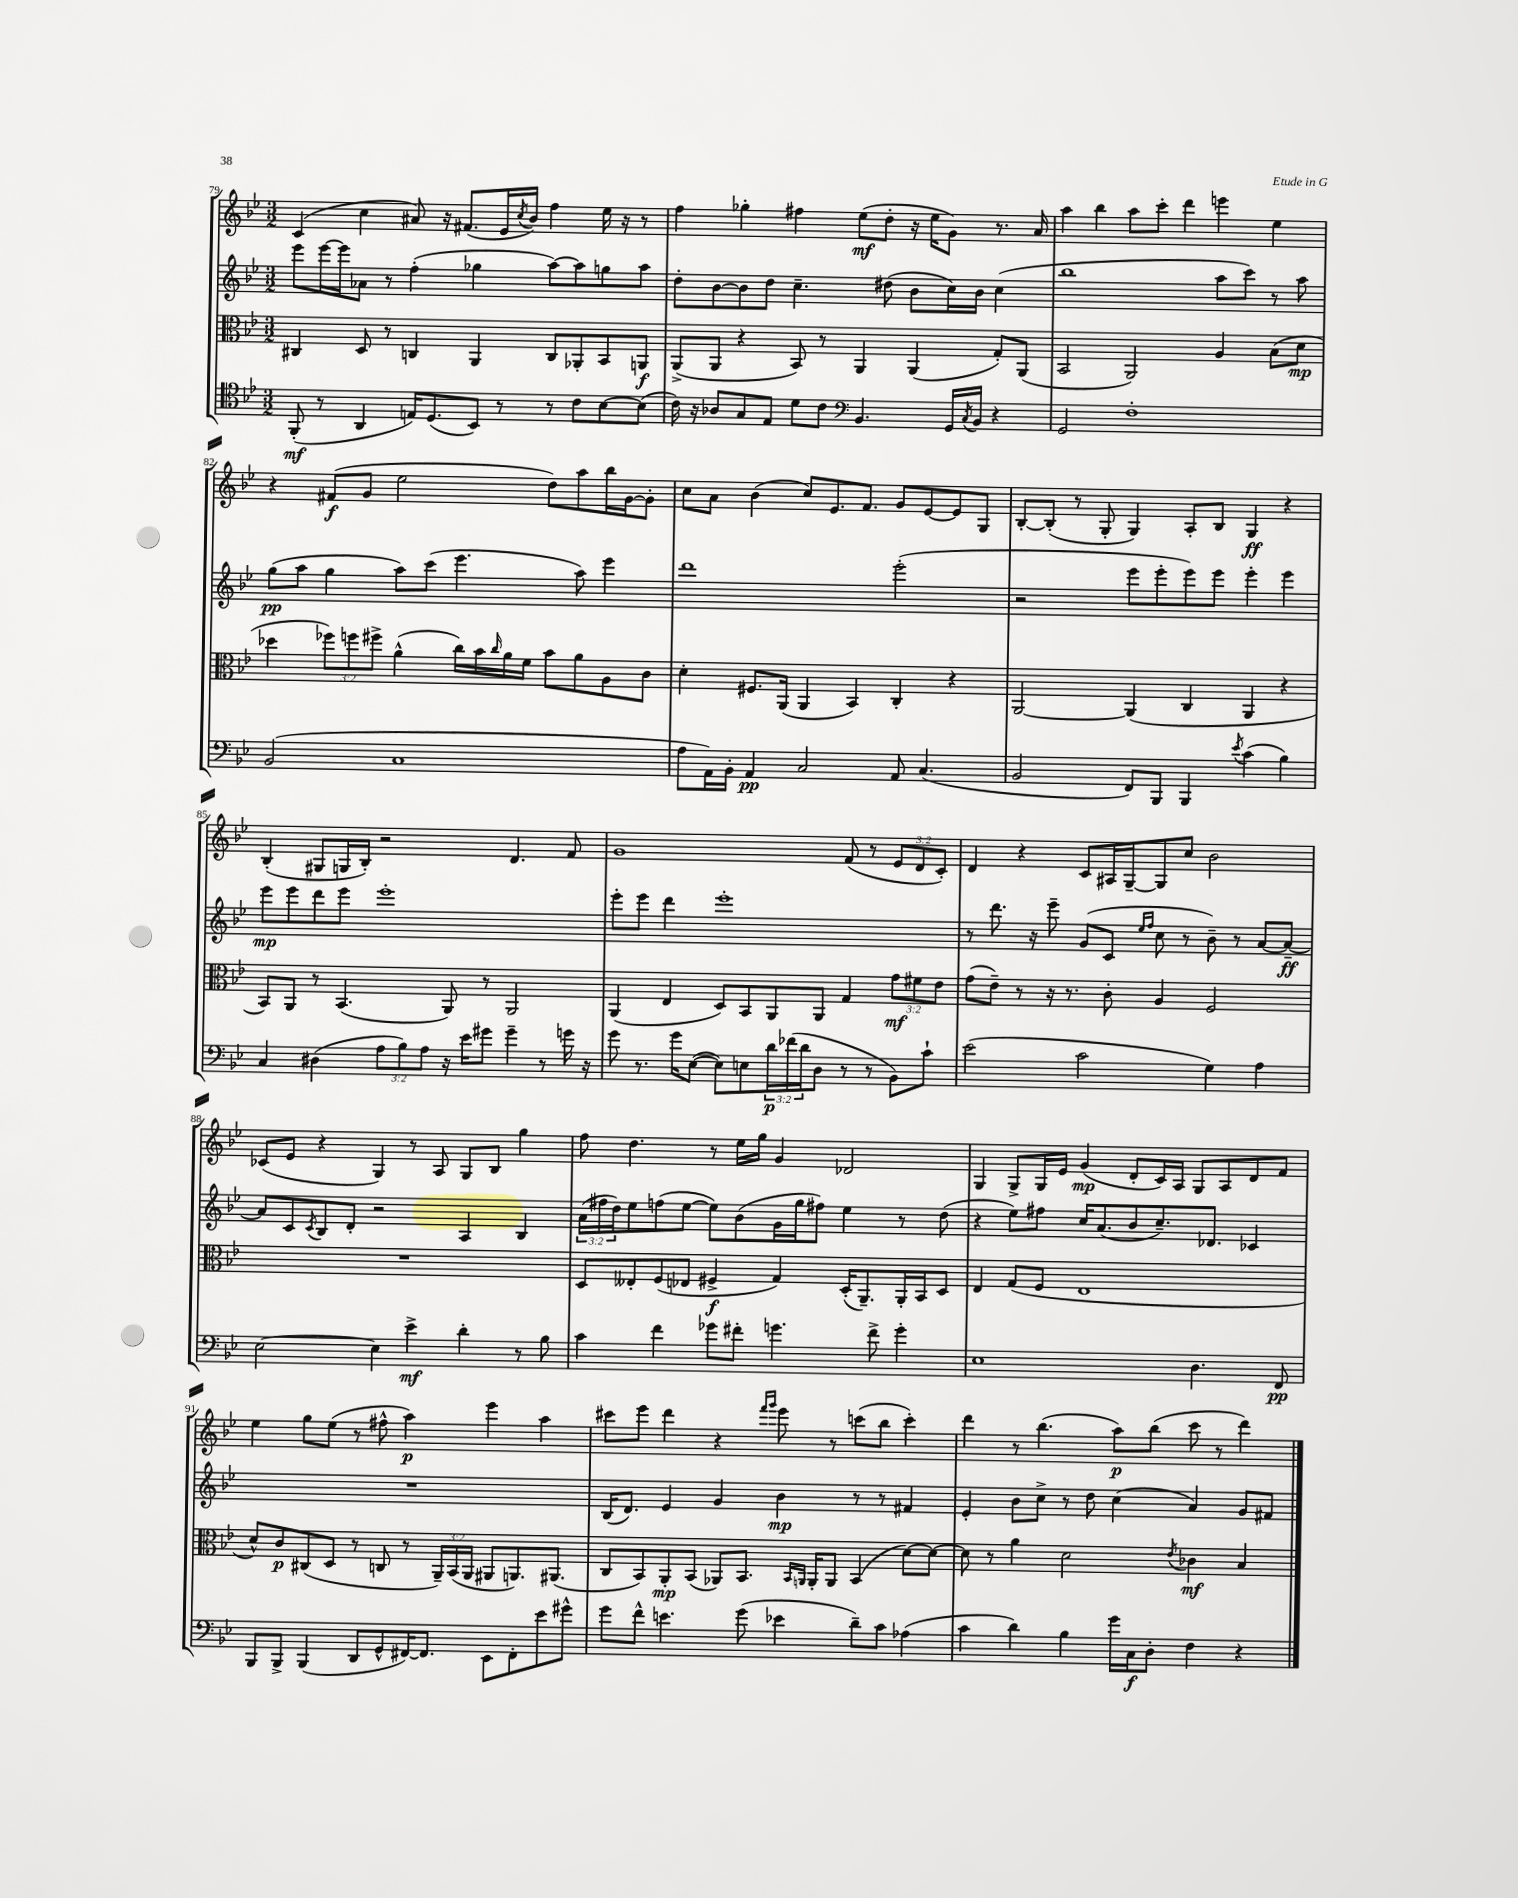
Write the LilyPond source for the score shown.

<<
\new StaffGroup <<
\new Staff = "s0" {
    \clef treble \key bes \major \numericTimeSignature \time 3/2 \override Staff.TupletNumber.text = #tuplet-number::calc-fraction-text
    c'4( c''4 ais'8) r16 fis'8.( ees'16 \acciaccatura { c''8 } bes'16) f''4 ees''16 r16 r8 |
    f''4 ges''4-. fis''4 ees''8\mf( d''8-. r16 ees''16 g'8) r8. a'16 |
    a''4 bes''4 a''8 c'''8-. d'''4 e'''4 ees''4 |
    r4 fis'8\f( g'8 ees''2 d''8) a''8 bes''16 g'16~ g'8-. |
    c''8 a'8 bes'4( c''8) ees'8. f'8. g'8 ees'8~ ees'8 g8 |
    bes8~-. bes8-.( r8 g8-. g4) a8-. bes8 g4\ff r4 |
    bes4-.( gis8 g16 bes16-.) r2 d'4. f'8 |
    g'1 f'8( r8 \tuplet 3/2 { ees'8 d'8 c'8-.) } |
    d'4 r4 c'8 ais16 g16~-- g8 c''8 bes'2 |
    ces'8( ees'8 r4 g4) r8 a8 g8 bes8 g''4 |
    f''8 d''4. r8 ees''16 g''16 g'4 des'2 |
    g4 g8-> g16 ees'16 g'4\mp( d'8-. c'16) a16 g8 a8 d'8 f'8 |
    ees''4 g''8 ees''8( r8 fis''8-^ a''4\p) ees'''4 a''4 |
    cis'''8 ees'''8 d'''4 r4 \grace { f'''16 g'''16 } ees'''8 r8 c'''8( bes''8 c'''4-.) |
    d'''4 r8 bes''4.( a''8\p) bes''8( c'''8 r8 d'''4) \bar "|." |
}
\new Staff = "s1" {
    \clef treble \key bes \major \numericTimeSignature \time 3/2 \override Staff.TupletNumber.text = #tuplet-number::calc-fraction-text
    ees'''8 ees'''16~ ees'''16 aes'8 r8 f''4-.( ges''4 a''8~) a''8 g''8 a''8 |
    d''8-. bes'8~ bes'8 d''8 c''4.-- dis''8( bes'8 c''16) bes'16 c''4( |
    bes''1 a''8 c'''8) r8 a''8 |
    g''8\pp( a''8 g''4 a''8) c'''8( ees'''4. a''8) ees'''4 |
    d'''1 ees'''2-.( |
    r2 ees'''8 ees'''8-. ees'''8) ees'''8 ees'''4-. ees'''4 |
    ees'''8\mp ees'''8 d'''8 ees'''8 ees'''1-. |
    ees'''8-. ees'''8 d'''4 ees'''1-. |
    r8 d'''8. r16 ees'''8-- g'8( c'8 \grace { ees''16 f''16 } c''8 r8 bes'8--) r8 a'8~ a'8~--\ff |
    a'8 c'8 \acciaccatura { c'8 } bes8 d'8-. r2 a4 bes4 |
    \tuplet 3/2 { a'16( fis''16 d''16) } ees''8 f''8( ees''8~ ees''8) bes'8( g'16 g''16 fis''8) ees''4 r8 d''8( |
    r4 ees''8) fis''8 c''16 a'8.( bes'8 c''8.--) des'8. ces'4 |
    R1. |
    bes16( d'8.) ees'4 g'4 bes'4\mp r8 r8 fis'4 |
    ees'4-. bes'8 c''8-> r8 d''8 c''4( a'4) g'8 fis'8 \bar "|." |
}
\new Staff = "s2" {
    \clef alto \key bes \major \numericTimeSignature \time 3/2 \override Staff.TupletNumber.text = #tuplet-number::calc-fraction-text
    cis4 d8 r8 c4 a,4 c8 aes,8-. bes,8 a,8\f |
    a,8->( a,8 r4 bes,8) r8 a,4 a,4( g8-.) a,8( |
    bes,2 a,2) a4 bes8( d'8\mp |
    des''4 \tuplet 3/2 { fes''8) f''8 fis''8-> } a'4-^( c''16) bes'16 \grace { c''16 } a'16 f'16 bes'8 a'8 a8 c'8 |
    d'4-. fis8. a,16( a,4 bes,4) c4-. r4 |
    a,2~ a,4( c4 a,4 r4 |
    bes,8) a,8 r8 bes,4.( a,8) r8 a,2 |
    a,4( ees4 d8) bes,8 a,8 a,8 g4 \tuplet 3/2 { g'8\mf fis'8 ees'8 } |
    g'8( ees'8--) r8 r16 r8. c'8-. a4 f2 |
    R1. |
    d8 eeses8-. f8( ees8 fis4->\f g4) d16-.( a,8.--) a,16-. bes,16 d8 |
    ees4 g8( f8 ees1 |
    d'8-^) c'8\p cis8( d8 r8 c8 r8 \tuplet 3/2 { a,16--) bes,16( a,16 } ais,8 a,8.) ais,8.( |
    c8 bes,8) a,8-.\mp bes,8( aes,8) bes,8. \grace { bes,16 a,16 } a,16-. a,8 bes,4( d'8~) d'8~ |
    d'8 r8 a'4 d'2 \acciaccatura { ees'8 } ces'4\mf bes4 \bar "|." |
}
\new Staff = "s3" {
    \clef tenor \key bes \major \numericTimeSignature \time 3/2 \override Staff.TupletNumber.text = #tuplet-number::calc-fraction-text
    f,8-.\mf( r8 a,4 e16) d8.( bes,8) r8 r8 c'8 bes8~ bes8( |
    c'16) r16 aes8 g8 ees8 d'8 c'8 \clef bass bes,4. g,16 \acciaccatura { c8 } bes,16 r4 |
    g,2 f1-. |
    bes,2( c1 |
    a8 a,16) bes,16-. a,4\pp c2 a,8 c4.( |
    bes,2 f,8) bes,,8 bes,,4 \acciaccatura { ees'8 } c'4( bes4) |
    c4 dis4( \tuplet 3/2 { a8 bes8) a8 } r16 ees'16 gis'8 gis'4-- r8 g'16 r16 |
    g'8 r8. g'16 ees8~( ees8) e8 \tuplet 3/2 { d'16\p fes'16( d'16 } d8 r8 r8 bes,8) c'8-! |
    ees'2( c'2 g4) a4 |
    ees2~ ees4 ees'4->\mf d'4-. r8 bes8 |
    c'4 f'4 ges'8 fis'8-. g'4. fis'8-> g'4-. |
    ees1 d4. f,8\pp |
    bes,,8 bes,,8-> bes,,4( d,8 g,8-^ fis,16~) fis,8. ees,8 fis,8-. ees'8 gis'8-^ |
    g'8 f'8-^ e'4. g'8( ees'4 d'8--) c'8 aes4( |
    c'4 d'4) bes4 g'16 c16\f d8-. f4 r4 \bar "|." |
}
>>
>>
\layout { \context { \Score currentBarNumber = #79 } }
